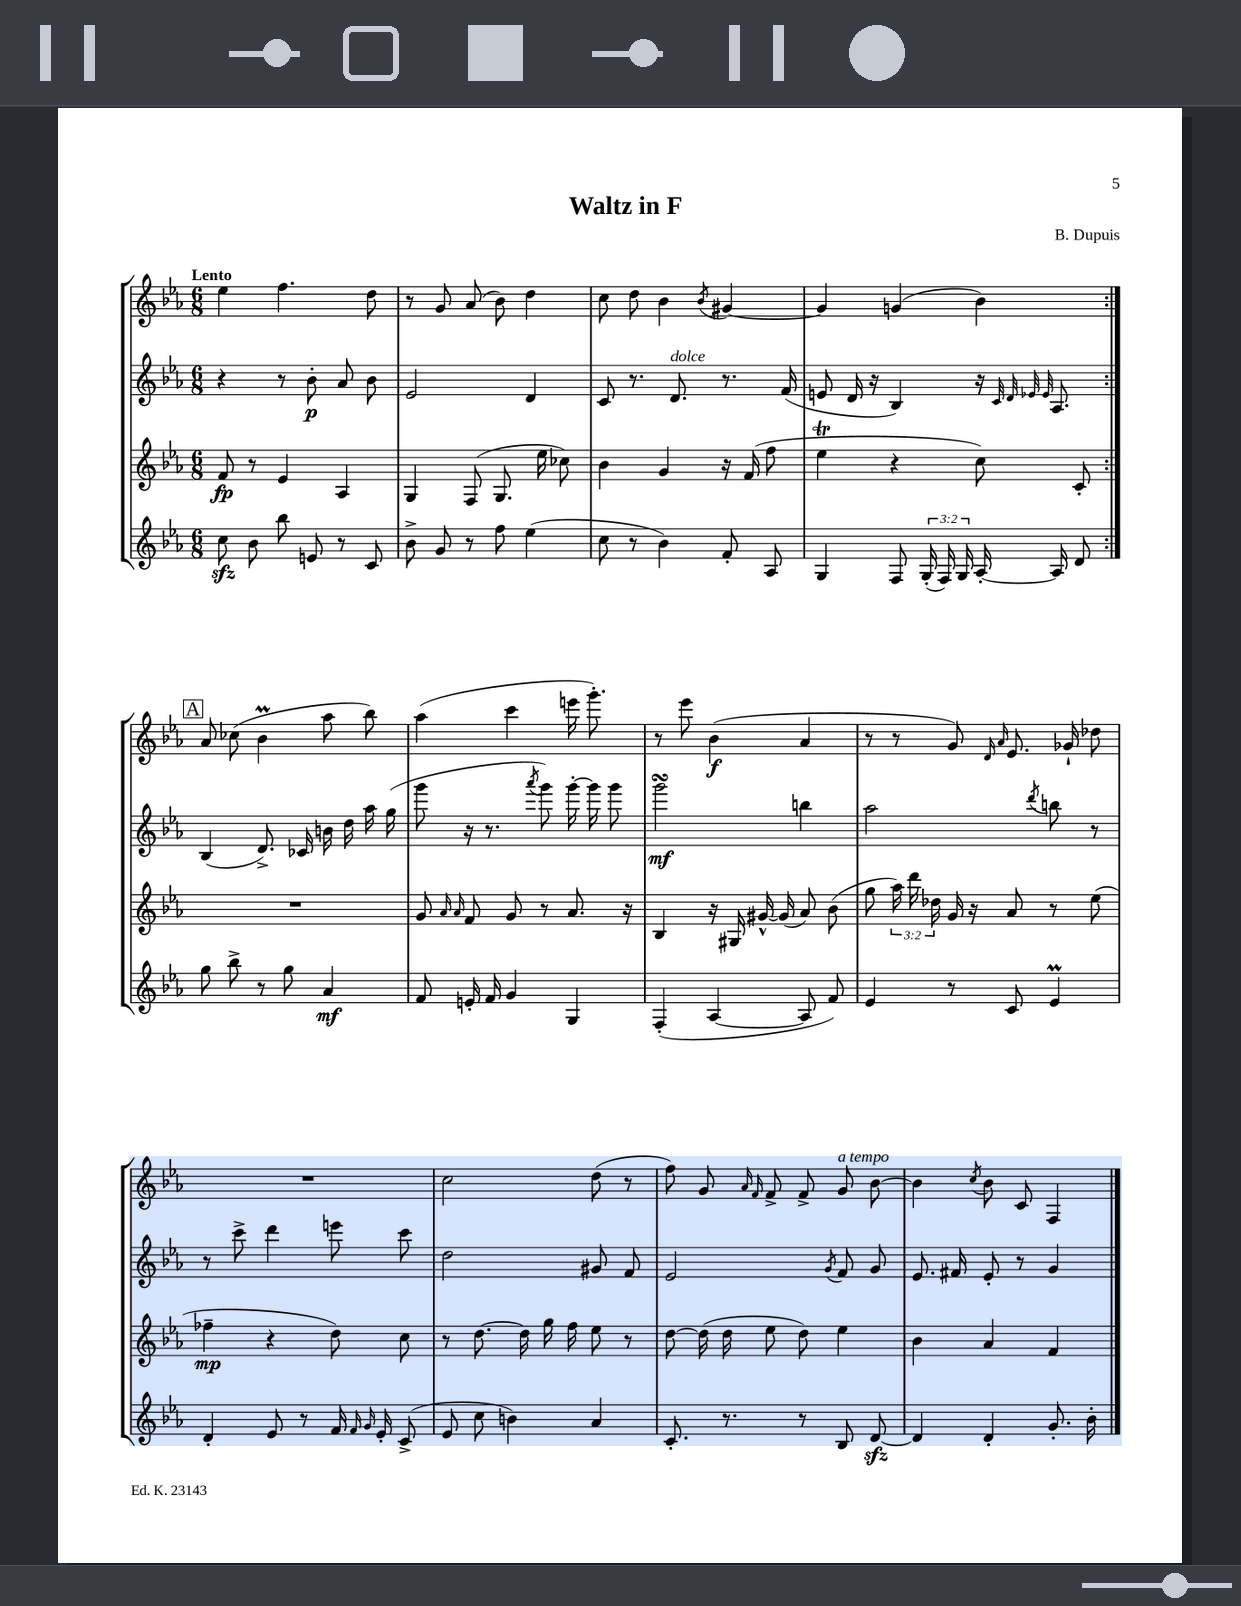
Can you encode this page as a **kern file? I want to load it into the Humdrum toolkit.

**kern	**kern	**kern	**kern
*staff4	*staff3	*staff2	*staff1
*clefG2	*clefG2	*clefG2	*clefG2
*k[b-e-a-]	*k[b-e-a-]	*k[b-e-a-]	*k[b-e-a-]
*M6/8	*M6/8	*M6/8	*M6/8
8cc\	8f/	4r	4ee-\
8b-\	8r	.	.
8bb-\	4e-/	8r	4.ff\
8e/	.	8b-'\	.
8r	4A-/	8a-/	.
8c/	.	8b-\	8dd\
=	=	=	=
8b-^\	4G/	2e-/	8r
8g/	.	.	8g/
8r	(8F/	.	(8a-/
8ff\	8.G/	.	8b-\)
(4ee-\	.	4d/	4dd\
.	16ee-\	.	.
.	8cc-\)	.	.
=	=	=	=
8cc\	4b-\	8c/	8cc\
8r	.	8.r	8dd\
4b-\)	4g/	.	4b-\
.	.	8.d/	.
.	.	.	8qb-/
8f'/	16r	8.r	[4g#/
.	(16f/	.	.
8A-/	8ff\	.	.
.	.	(16f/	.
=	=	=	=
4G/	4ee-\	8e/	4g#/]
.	.	16d/	.
.	.	16r	.
8F/	4r	4B-/)	(4g/
(24G'/	.	.	.
24F/)	.	.	.
24G/	.	.	.
[16A-'/	8cc\)	16r	4b-\)
.	.	32qqc/	.
.	.	32qqd/	.
.	.	32qqe-/	.
.	.	32qqe-/	.
16A-/]	.	8.A-/	.
8d/	8c'/	.	.
=:|!	=:|!	=:|!	=:|!
8gg\	2.r	(4B-/	8a-/
8bb-^\	.	.	(8cc-\
8r	.	8.d^/)	4b-\
8gg\	.	.	.
.	.	16c-/	.
4a-/	.	16b\	8aa-\
.	.	16dd\	.
.	.	16aa-\	8bb-\)
.	.	(16gg\	.
=	=	=	=
8f/	8g/	8ggg\	(4aa-\
.	16qqa-/	.	.
.	16qqa-/	.	.
16e'/	8f/	16r	.
16f/	.	8.r	.
4g/	8g/	.	4ccc\
.	.	8qaaa-/	.
.	8r	8ggg\)	.
4G/	8.a-/	[16ggg'\	16eee\
.	.	16ggg\]	8.ggg'\)
.	.	8ggg\	.
.	16r	.	.
=	=	=	=
(4F'/	4B-/	2ggg\	8r
.	.	.	8eee-\
[4A-/	16r	.	(4b-\
.	16G#/	.	.
.	[16g#^^/	.	.
.	(16g#/]	.	.
8A-/]	8a-/)	4bb\	4a-/
8f/)	(8b-\	.	.
=	=	=	=
4e-/	8gg\	2aa-\	8r
.	24aa-\)	.	8r
.	24ddd\	.	.
.	24dd-\	.	.
8r	16g/	.	8g/)
.	16r	.	.
.	.	.	16qqd/
.	.	.	16qqa-/
8c/	8a-/	.	8.e-/
.	.	8qddd/	.
4e-/	8r	8bb\	.
.	.	.	16g-`/
.	(8ee-\	8r	8dd-\
=	=	=	=
4d'/	4ff-~\	8r	2.r
.	.	8ccc^\	.
8e-/	4r	4ddd\	.
8r	.	.	.
16f/	8dd\)	8eee\	.
16qqf/	.	.	.
16qqg/	.	.	.
16e-'/	.	.	.
(8c^/	8cc\	8ccc\	.
=	=	=	=
8e-/	8r	2dd\	2cc\
8cc\	[8.dd\	.	.
4b\)	.	.	.
.	16dd\]	.	.
.	16gg\	.	.
.	16ff\	.	.
4a-/	8ee-\	8g#/	(8dd\
.	8r	8f/	8r
=	=	=	=
8.c'/	[8dd\	2e-/	8ff\)
.	(16dd\]	.	8g/
8.r	16dd\	.	.
.	.	.	16qqa-/
.	.	.	16qqf/
.	8ee-\	.	8f^/
8r	8dd\)	.	8f^/
.	.	8qg/	.
8B-/	4ee-\	8f/	8g/
[8d/	.	8g/	[8b-\
=	=	=	=
4d/]	4b-\	8.e-/	4b-\]
.	.	16f#/	.
.	.	.	8qcc/
4d'/	4a-/	8e-'/	8b-\
.	.	8r	8c/
8.g'/	4f/	4g/	4F/
16b-'\	.	.	.
==	==	==	==
*-	*-	*-	*-
